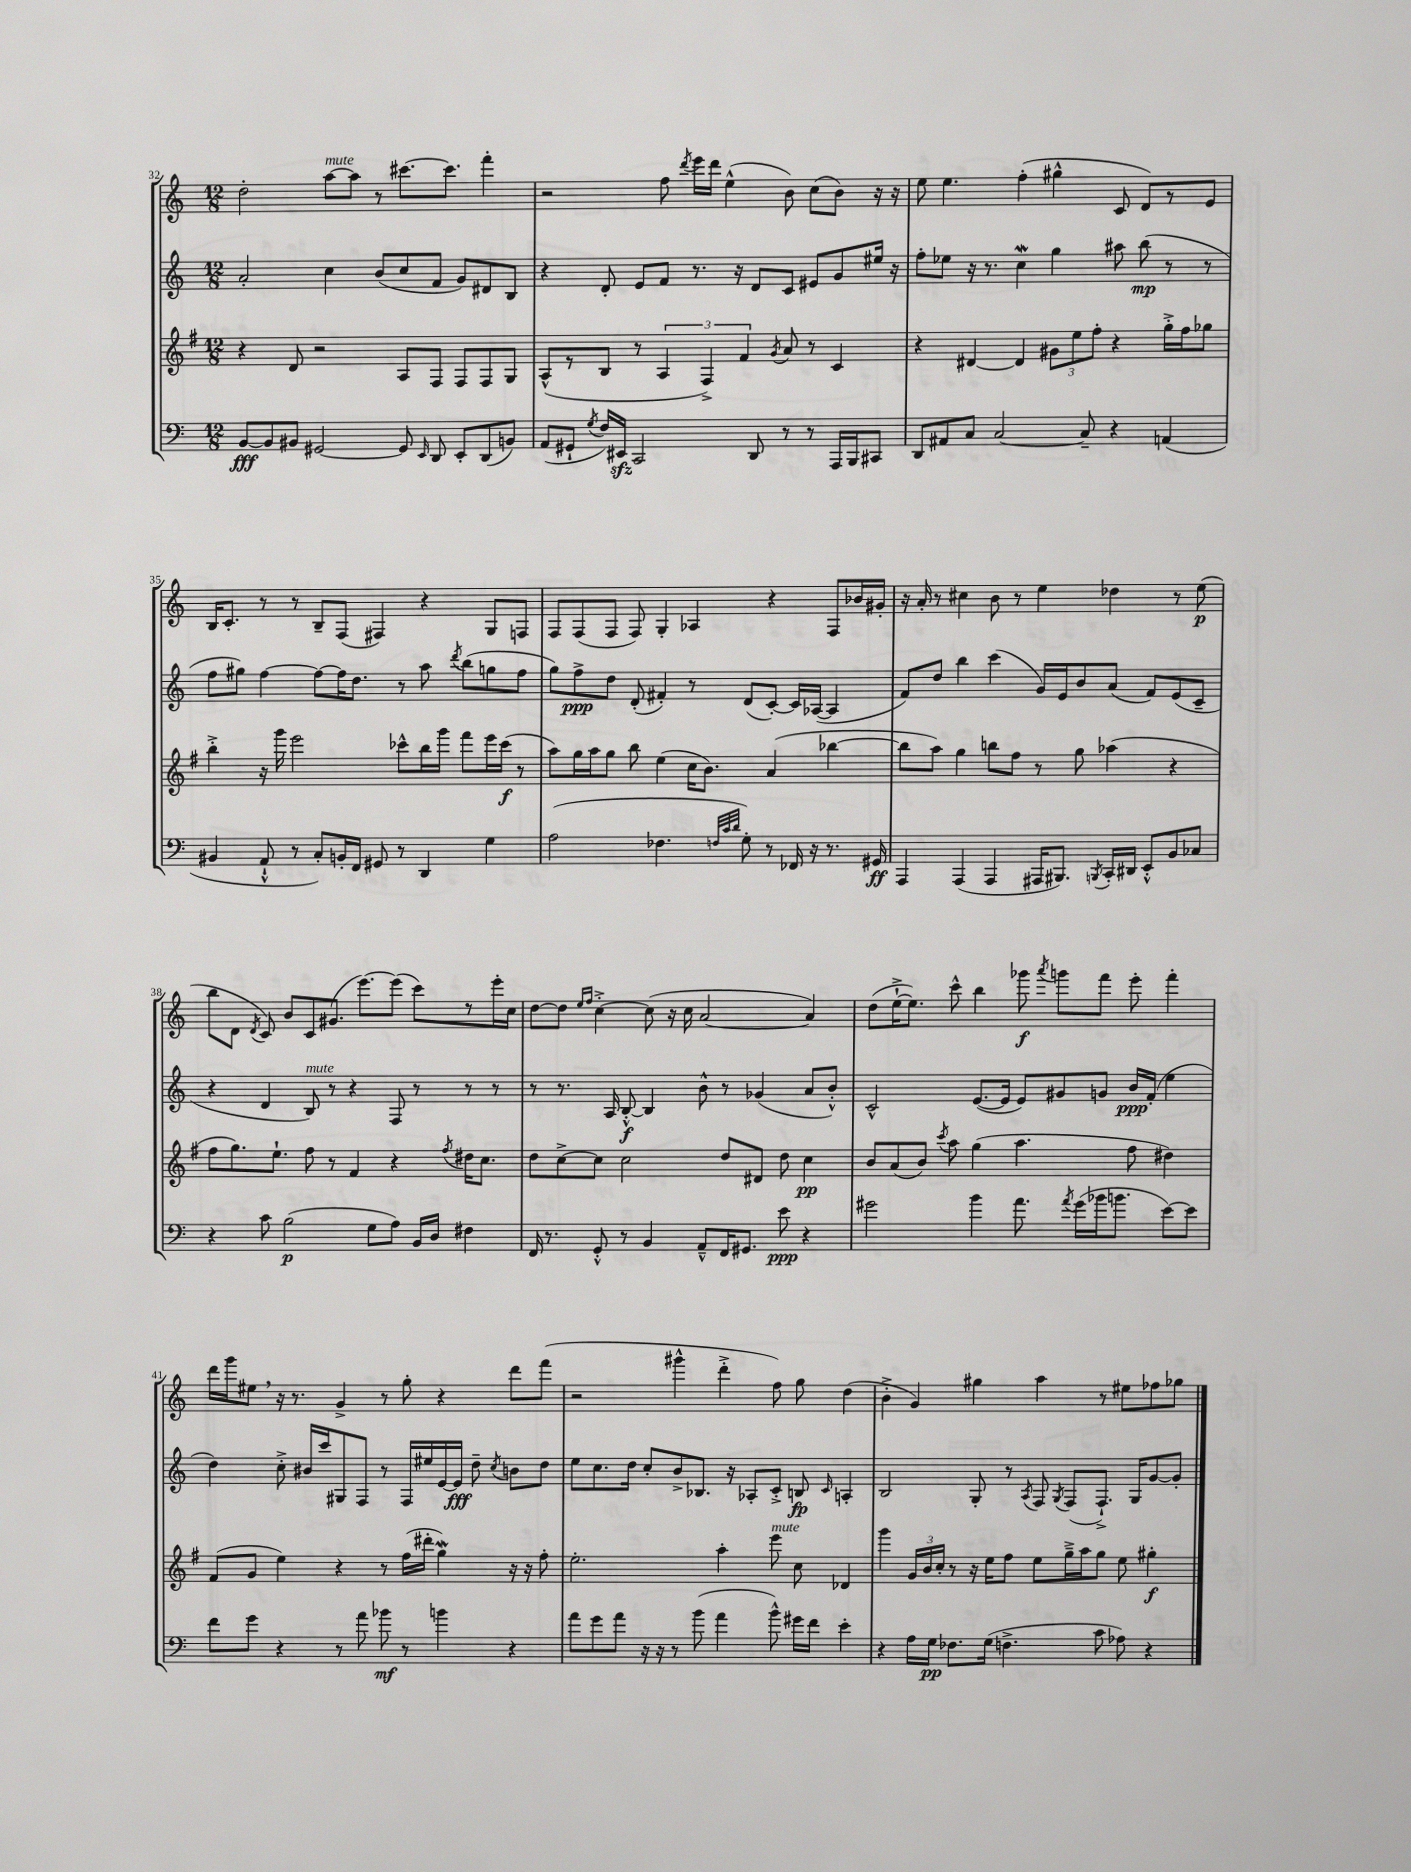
<<
\new StaffGroup <<
\new Staff = "s0" {
    \clef treble \key c \major \numericTimeSignature \time 12/8
    \autoBeamOff d''2-. a''8[~^\markup { \italic "mute" } a''8] r8 cis'''8.[~ cis'''8.] f'''4-. |
    r2 f''8 \acciaccatura { d'''8 } e'''16[ d'''16] e''4-^( b'8) c''8[( b'8]) r16 r16 |
    e''8 e''4. f''4-.( gis''4-^ c'8 d'8[) r8 e'8] |
    b16[ c'8.]-. r8 r8 b8[-- f8]( fis4) r4 g8[ f8] |
    f8[ f8( f8] f8) g4-. aes4 r4 f8[ bes'16 gis'16]-. |
    r16 a'16-. r8 cis''4 b'8 r8 e''4 des''4 r8 e''8\p( |
    b''8[ d'8] \acciaccatura { d'8 } c'8) b'8[ c'8 gis'8.]( e'''8.[~) e'''8]( c'''8[) r8 e'''16-. c''16] |
    d''8[~ d''8] \grace { e''16[ f''16] } c''4~-.-> c''8( r16 c''16 a'2~ a'4) |
    d''8[( e''16~-!-> e''8.]) c'''8-^ b''4 ges'''8\f \acciaccatura { a'''8 } g'''8[ f'''8] e'''8-. f'''4-. |
    d'''16[ g'''16 eis''8] \breathe r16 r8. g'4-> r8 g''8-. r4 d'''8[ f'''8]( |
    r2 gis'''4-^ d'''4-.-> f''8) g''8 d''4( |
    b'4-.-> g'4) gis''4 a''4 r8 eis''8[ fes''8 ges''8] \bar "|." |
}
\new Staff = "s1" {
    \clef treble \key c \major \numericTimeSignature \time 12/8
    \autoBeamOff a'2-. c''4 b'8[( c''8 f'8] g'8[) dis'8 b8] |
    r4 d'8-. e'8[ f'8] r8. r16 d'8[ c'8] eis'8[ g'8 eis''16] r16 |
    f''8[-. ees''8] r16 r8. c''4\mordent g''4 ais''8 b''8\mp( r8 r8 |
    f''8[ gis''8]) f''4~ f''8[~ f''16 d''8.] r8 a''8 \acciaccatura { d'''8 } b''8[( g''8 f''8] |
    g''8[) f''8->\ppp d''8] d'8-.( fis'4-.) r8 d'8[( c'8]~-.) c'16[ aes16]~( aes4 |
    f'8[) d''8] b''4 c'''4( g'16[) e'16 b'8 a'8]( f'8[) e'8( c'8]-- |
    r4 d'4 b8^\markup { \italic "mute" }) r8 r4 f8 r8 r8 r8 |
    r8 r8. a16 b8~-.-^\f b4 b'8-^ r8 ges'4( a'8[ b'8]-.-^) |
    c'2-^ e'8.[~( e'16] e'8[) gis'8 g'8] b'16[\ppp f'16]-.( e''4 |
    d''4) c''8-.-> bis'16[ c'''16 gis8 f8] r8 f16[ eis''16 e'16~ e'16]\fff d''8-- \acciaccatura { c''8 } b'8[ d''8] |
    e''8[ c''8. d''16] c''8[-. b'8-> bes8.] r16 aes8[-. c'8]-.-> b8\fp \grace { c'16 } a4-. |
    b2 g8-. r8 \acciaccatura { a8 } f8 \acciaccatura { g8 } f8[( f8.]-!->) g16[ g'8~ g'8]-. \bar "|." |
}
\new Staff = "s2" {
    \clef treble \key g \major \numericTimeSignature \time 12/8
    \autoBeamOff r4 d'8 r2 a8[ fis8] fis8[ fis8 g8] |
    a8[-^( r8 b8] r8 \tuplet 3/2 { a4 fis4->) fis'4 } \acciaccatura { g'8 } a'8 r8 c'4 |
    r4 dis'4~ dis'4 \tuplet 3/2 { gis'8[ e''8 fis''8]-. } r4 g''16[-.-> fis''16 ges''8] |
    b''4-.-> r16 g'''16 e'''2 ces'''8[-^ b''16 g'''16] fis'''8[ e'''16 ces'''16]\f( r8 |
    a''8[) g''16 a''16 g''8] b''8 e''4( c''16[ b'8.]) a'4( bes''4~ |
    bes''8[ a''8]) g''4 b''8[ fis''8] r8 g''8 aes''4( r4 |
    fis''8[ g''8.) e''8.]-! fis''8 r8 fis'4 r4 \acciaccatura { fis''8 } dis''16[ c''8.] |
    d''8[ c''8~-> c''8] c''2 d''8[ dis'8] d''8 c''4\pp |
    b'8[ a'8( b'8]) \acciaccatura { c'''8 } a''8 g''4( a''4. fis''8 dis''4) |
    fis'8[( g'8] e''4) r4 r8 fis''16[( dis'''16]-. g''4\mordent) r16 r16 fis''8-. |
    e''2.-. a''4-. e'''8^\markup { \italic "mute" } c''8 des'4 |
    g'''4 \tuplet 3/2 { g'16[ b'16 c''16]-. } r8 r16 e''16[ fis''8] e''8[ g''16---> a''16 g''8] e''8 gis''4-.\f \bar "|." |
}
\new Staff = "s3" {
    \clef bass \key c \major \numericTimeSignature \time 12/8
    \autoBeamOff b,8[~\fff b,8 bis,8] gis,2~ gis,8 \grace { e,16 } d,8 e,8[-. d,8( b,8]) |
    a,8[( gis,8]-! \acciaccatura { g8 } f16[) eis,16]\sfz c,2 d,8 r8 r8 a,,16[ b,,16 cis,8] |
    d,8[ ais,8 c8] c2~ c8-- r4 a,4( |
    bis,4 a,8-!-^ r8 c8[-.) b,16-. f,16] gis,8 r8 d,4 g4 |
    a2( fes4. \grace { f32[ c'32 d'32] } g8-.) r8 fes,16 r16 r8. gis,16\ff |
    a,,4 a,,4( a,,4 ais,,16[ bis,,8.]) \acciaccatura { b,,8 } c,16[-. dis,16] e,8[-.-^ b,8 ces8] |
    r4 c'8 b2\p( g8[ a8]) b,16[ d16] fis4 |
    f,16 r8. g,8-.-^ r8 b,4 a,8[---^ f,16 gis,8.] e'8\ppp r4 |
    gis'2 b'4 a'8. \acciaccatura { a'8 } gis'16[( bes'16 b'8.] e'8[~) e'8] |
    f'8[ g'8] r4 r8 a'8 bes'8\mf r8 b'4 r4 |
    a'8[ g'8 a'8] r16 r16 r8 b'8( a'4 b'8-^) gis'16[ f'16] e'4-. |
    r4 a16[ g16]\pp fes8.[ g16]( f4.-> c'8 aes8) r4 \bar "|." |
}
>>
>>
\layout { \context { \Score currentBarNumber = #32 } }
